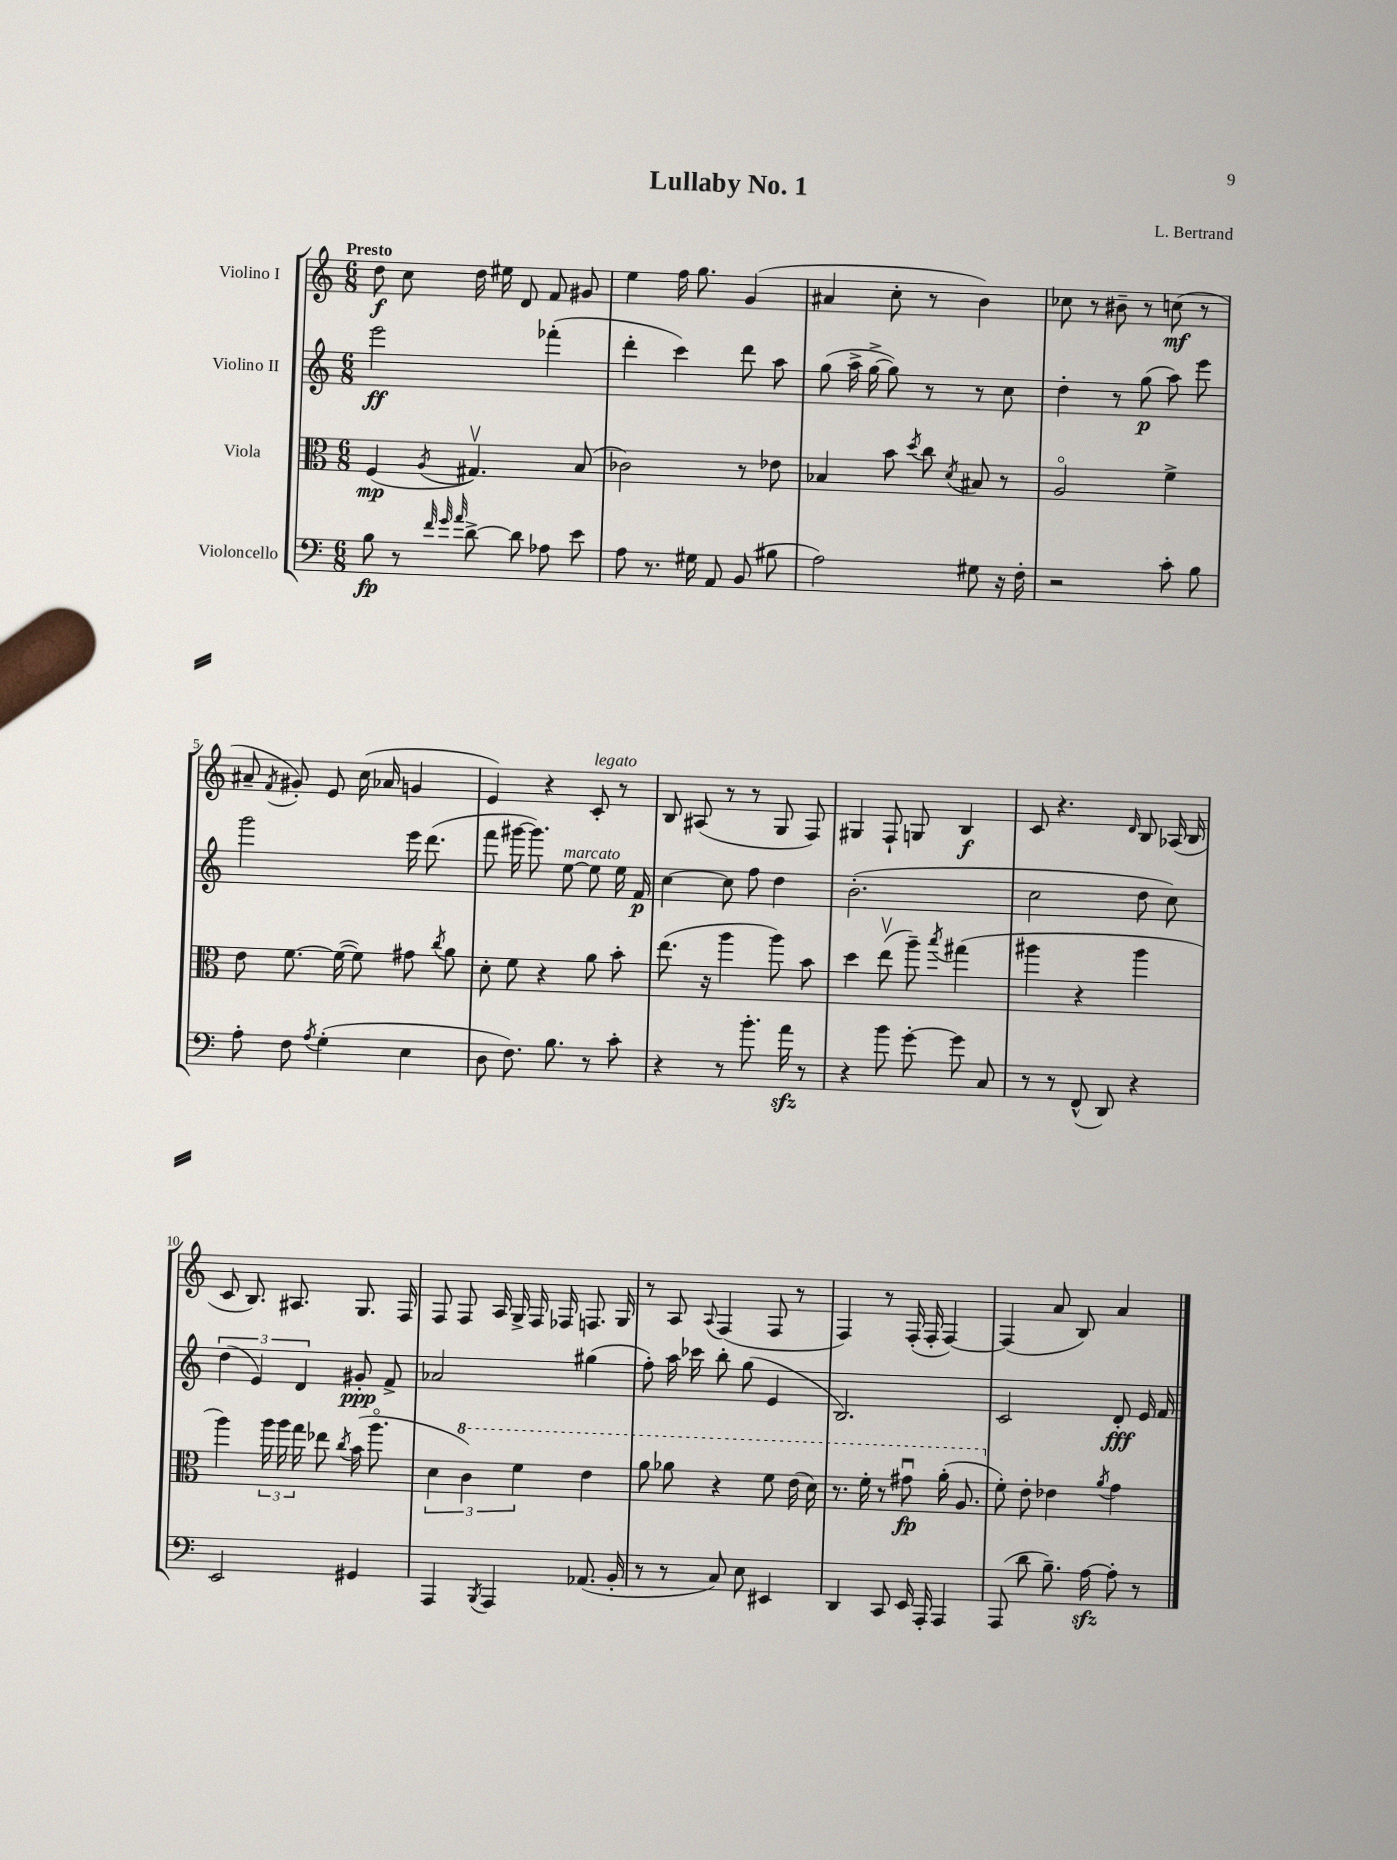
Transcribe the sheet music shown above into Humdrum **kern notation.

**kern	**kern	**kern	**kern
*staff4	*staff3	*staff2	*staff1
*clefF4	*clefC3	*clefG2	*clefG2
*k[]	*k[]	*k[]	*k[]
*M6/8	*M6/8	*M6/8	*M6/8
8B\	(4F/	2eee\	8dd\
8r	.	.	8cc\
32qqf/	.	.	.
32qqg/	.	.	.
32qqa/	8qA/	.	.
[8d^\	4.G#v/)	.	16dd\
.	.	.	16ee#\
8d\]	.	.	8d/
8A-\	.	(4fff-'\	8f/
8e\	(8B/	.	8g#/
=	=	=	=
8A\	2c-\)	4ddd'\	4ee\
8.r	.	.	.
.	.	4ccc\)	16ff\
16G#\	.	.	8.gg\
8AA/	.	.	.
(8BB/	8r	8ddd\	(4g/
8B#\	8e-\	8aa\	.
=	=	=	=
2A\)	4B-/	(8gg\	4a#/
.	.	16aa^\	.
.	.	[16gg^\	.
.	8b\	8gg\])	8cc'\
.	8qdd/	.	.
.	8cc\	8r	8r
.	8qd/	.	.
8G#\	8B#/	8r	4b\)
16r	8r	8cc\	.
16F'\	.	.	.
=	=	=	=
2r	2Ao/	4dd'\	8cc-\
.	.	.	8r
.	.	8r	8b#~\
.	.	(8gg\	8r
8c'\	4f^\	8aa\)	(8cc\
8B\	.	8eee\	8r
=	=	=	=
8A'\	8e\	2ggg\	8a#~/
.	.	.	8qf/
8F\	[8.f\	.	8g#'/)
8qA/	.	.	.
(4G'\	.	.	8e/
.	(16f\_	.	.
.	8f\])	.	(16cc\
.	.	.	16a-/
4E\	8g#\	16eee\	4g/
.	.	(8.ddd\	.
.	8qcc/	.	.
.	8a\	.	.
=	=	=	=
8D\	8d'\	8fff\	4e/)
8.F\)	8f\	[16ggg#\	.
.	.	8.ggg#\])	.
.	4r	.	4r
8.B\	.	.	.
.	.	[8ee\	.
8r	8a\	8ee\]	8c'/
8c'\	8b'\	16ee\	8r
.	.	16f/	.
=	=	=	=
4r	(8.ee\	[4cc\	8B/
.	.	.	(8A#/
.	16r	.	.
8r	4aa\	8cc\]	8r
8.b'\	.	8ff\	8r
.	8aa\)	4dd\	8G/
16a\	.	.	.
8r	8b\	.	8F/)
=	=	=	=
4r	4dd\	(2.b'\	4G#/
8b\	(8eev\	.	8F`/
[8g'\	8aa~\)	.	8G/
.	8qbb/	.	.
8g\]	(4gg#\	.	4B/
8C/	.	.	.
=	=	=	=
8r	4aa#\	2cc\	8c/
8r	.	.	4.r
(8FF^^/	4r	.	.
8DD/)	.	.	.
.	.	.	16qqd/
4r	4aa#\	8dd\	8B/
.	.	8cc\)	(16A-/
.	.	.	16B/
=	=	=	=
2EE/	4aa\)	(6dd\	8c/
.	.	.	8.B/)
.	.	6e/)	.
.	24aa\	.	.
.	24aa\	.	.
.	.	.	8.A#/
.	24gg\	6d/	.
.	8ee-\	.	.
.	8qcc/	.	.
4GG#/	(16b\	8g#'/	8.G/
.	8.aao\	.	.
.	.	8f^/	.
.	.	.	16F/
=	=	=	=
4AAA/	6d\	2a-/	8F/
.	.	.	8F/
.	6cc\)	.	.
8qBBB/	.	.	.
4AAA/	.	.	16A/
.	.	.	16G^/
.	6ff\	.	.
.	.	.	16F/
.	.	.	16F-/
(8.AA-/	4ee\	(4gg#\	8.F/
16BB'/	.	.	16G/
=	=	=	=
8r	8aa\	8ff'\)	8r
8r	8aa-\	16aa\	8A/
.	.	16ccc-\	.
.	.	.	8qqA/
8C/)	4r	8bb'\	(4F/
8E\	.	(8gg\	.
4EE#/	8ff\	4e/	8F/
.	(16ee\	.	8r
.	16dd\)	.	.
=	=	=	=
4DD/	8.r	2.B/)	4F/)
.	16ff'\	.	.
8CC/	8r	.	8r
16EE/	8gg#u\	.	(16F'/
16AAA'/	.	.	16F'/
4AAA/	(16aa'\	.	[4F/)
.	8.a/	.	.
=	=	=	=
(8AAA/	8f'\)	2c/	(4F/]
8d\	8e'\	.	.
8.B~\)	4e-\	.	8a/
.	.	.	8B/)
[16A\	.	.	.
.	8qa/	.	.
8A'\]	4g\	8d'/	4a/
8r	.	16e/	.
.	.	16f/	.
==	==	==	==
*-	*-	*-	*-
